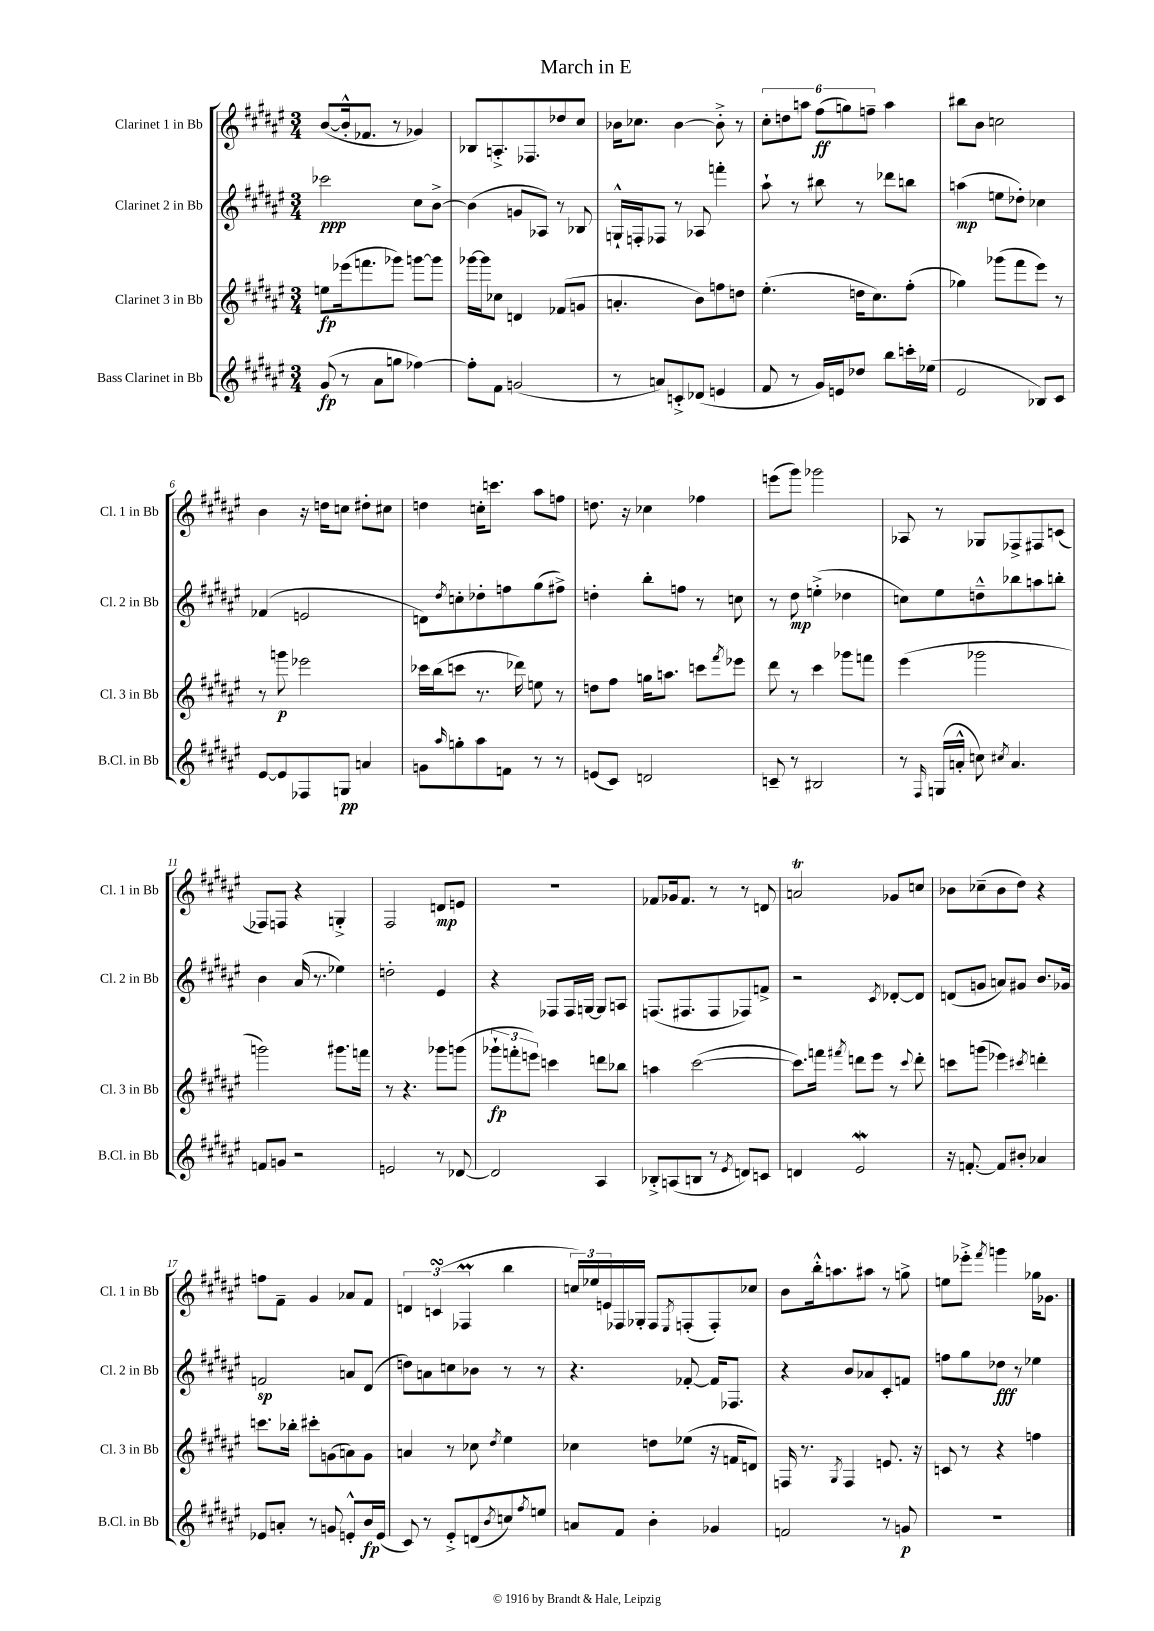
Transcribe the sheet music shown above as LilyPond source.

\header { title = "March in E" }
<<
\new StaffGroup <<
\new Staff = "s0" \with { instrumentName = "Clarinet 1 in Bb" shortInstrumentName = "Cl. 1 in Bb" } {
    \clef treble \key fis \major \numericTimeSignature \time 3/4
    b'8~( b'16-.-^ fes'8. r8 ges'4) |
    bes8 a8.-.-> fes8. des''8 cis''8 |
    bes'16 ces''8. bes'4~ bes'8-.-> r8 |
    \tuplet 6/4 { cis''8-. d''8 a''8 fis''8\ff( g''8) f''8-- } a''4 |
    bis''8 b'8 c''2 |
    b'4 r16 d''16 c''8 dis''8-. cis''8 |
    d''4 c''16-. c'''8. ais''8 f''8 |
    d''8. r16 ces''4 fes''4 |
    e'''8( gis'''8) ges'''2 |
    aes8 r8 ges8 fes8-> fis8 c'8( |
    fes8) f8 r4 g4-.-> |
    fis2 d'8\mp e'8 |
    R2. |
    fes'8 ges'16 fes'8. r8 r8 d'8 |
    a'2\trill ges'8 c''8 |
    bes'8 ces''8--( bes'8 dis''8) r4 |
    f''8 fis'8-- gis'4 aes'8 fis'8 |
    \tuplet 3/2 { d'4 c'4\turn( fes4\prall } b''4 |
    \tuplet 3/2 { c''16) ees''16 e'16 } fes16 ges16-. fes8 \acciaccatura { eis8 } f8-.( f8-.) ces''8 |
    b'8 b''16-.-^ a''8. ais''8 r8 g''8-> |
    e''8 ees'''8-.-> \acciaccatura { fis'''8 } g'''4 ges''16 ges'8. \bar "|." |
}
\new Staff = "s1" \with { instrumentName = "Clarinet 2 in Bb" shortInstrumentName = "Cl. 2 in Bb" } {
    \clef treble \key fis \major \numericTimeSignature \time 3/4
    ces'''2\ppp cis''8 b'8~-> |
    b'4( g'8 aes8) r8 bes8 |
    g16-!-^ f16-. fes8 r8 aes8 f'''4-. |
    ais''8-! r8 bis''8 r8 des'''8 b''8 |
    a''4\mp( e''8 des''8-.) ces''4 |
    fes'4( e'2 |
    d'8) \acciaccatura { dis''8 } c''8-. des''8-. f''8 gis''8( fis''8->) |
    d''4-. b''8-. f''8 r8 c''8 |
    r8 dis''8\mp e''4-.->( des''4 |
    c''8) eis''8 d''8---^ bes''8 a''8 b''8-. |
    b'4 ais'16( r8. ees''4) |
    d''2-. eis'4 |
    r4 fes8 fes16 g16~ g8 a8 |
    f8.( fis8. fis8 fes8) f'8-> |
    r2 \acciaccatura { cis'8 } des'8~-. des'8 |
    d'8( g'8 a'8) gis'8 b'8. ges'16 |
    f'2\sp a'8 dis'8( |
    d''8) a'8 c''8 bes'8 r8 r8 |
    r4. fes'8~-. fes'16 fes8. |
    r4 b'8 aes'8 cis'8-. f'8 |
    f''8 gis''8 des''8\fff r8 ees''4 \bar "|." |
}
\new Staff = "s2" \with { instrumentName = "Clarinet 3 in Bb" shortInstrumentName = "Cl. 3 in Bb" } {
    \clef treble \key fis \major \numericTimeSignature \time 3/4
    e''8\fp ees'''16( f'''8. ges'''8) g'''8~ g'''8 |
    ges'''16~ ges'''16 ces''8 d'4 fes'8( g'8 |
    a'4.-. b'8) f''8 d''8 |
    eis''4.-.( d''16 cis''8.) fis''8-.( |
    ges''4) ges'''8( fis'''8 eis'''8) r8 |
    r8 g'''8\p ees'''2 |
    ces'''16 b''16( c'''8 r8. des'''16) e''8 r8 |
    d''8 fis''8 g''16 a''8. c'''8 \acciaccatura { fis'''8 } ees'''8 |
    dis'''8 r8 cis'''4 ges'''8 f'''8 |
    eis'''4( ges'''2 |
    g'''2) gis'''8. f'''16 |
    r8 r4. ges'''8 g'''8( |
    \tuplet 3/2 { ges'''8-!\fp f'''8-. e'''8) } c'''4 d'''8 bes''8 |
    a''4 cis'''2~( |
    cis'''8.) f'''16 \acciaccatura { fis'''8 } d'''8 eis'''8 r8 \appoggiatura { cis'''8 } d'''8-. |
    c'''8 g'''8( ees'''4) \acciaccatura { cis'''8 } d'''4-. |
    c'''8. bes''16-. cis'''8-. g'8( a'8) g'8 |
    a'4 r8 ces''8 \acciaccatura { dis''8 } eis''4 |
    ces''4 d''8 ees''8( r16 f'16 d'8) |
    f16 r8. \acciaccatura { gis8 } f4 e'8. r16 |
    c'8 r8 r4 f''4 \bar "|." |
}
\new Staff = "s3" \with { instrumentName = "Bass Clarinet in Bb" shortInstrumentName = "B.Cl. in Bb" } {
    \clef treble \key fis \major \numericTimeSignature \time 3/4
    gis'8\fp( r8 ais'8 g''8 fes''4~) |
    fes''8-. fis'8 g'2( |
    r8 a'8) c'8-.-> des'8( e'4 |
    fis'8 r8 gis'16) e'16 des''8 b''8 c'''16-. ees''16( |
    eis'2 bes8) cis'8 |
    eis'8~ eis'8 fes8 g8\pp a'4 |
    g'8 \grace { ais''16 } g''8-. ais''8 f'8 r8 r8 |
    e'8( cis'8) d'2 |
    c'8-- r8 bis2 |
    r8 \grace { fis16 } g16( a'16-.-^ c''8) \acciaccatura { cis''8 } a'4. |
    f'8 g'8 r2 |
    e'2 r8 des'8~ |
    des'2 ais4 |
    bes8-.-> a8( b8 r8 \acciaccatura { eis'8 } d'8) c'8 |
    d'4 eis'2\mordent |
    r16 f'8.~-. f'8 bis'8-. aes'4 |
    ees'8 a'8-. r8 g'8 e'8-.-^ b'16\fp e'16( |
    cis'8) r8 eis'8-.-> d'8( \acciaccatura { b'8 } c''8) \acciaccatura { fis''8 } e''8 |
    a'8 fis'8 b'4-. ges'4 |
    f'2 r8 g'8\p |
    R2. \bar "|." |
}
>>
>>
